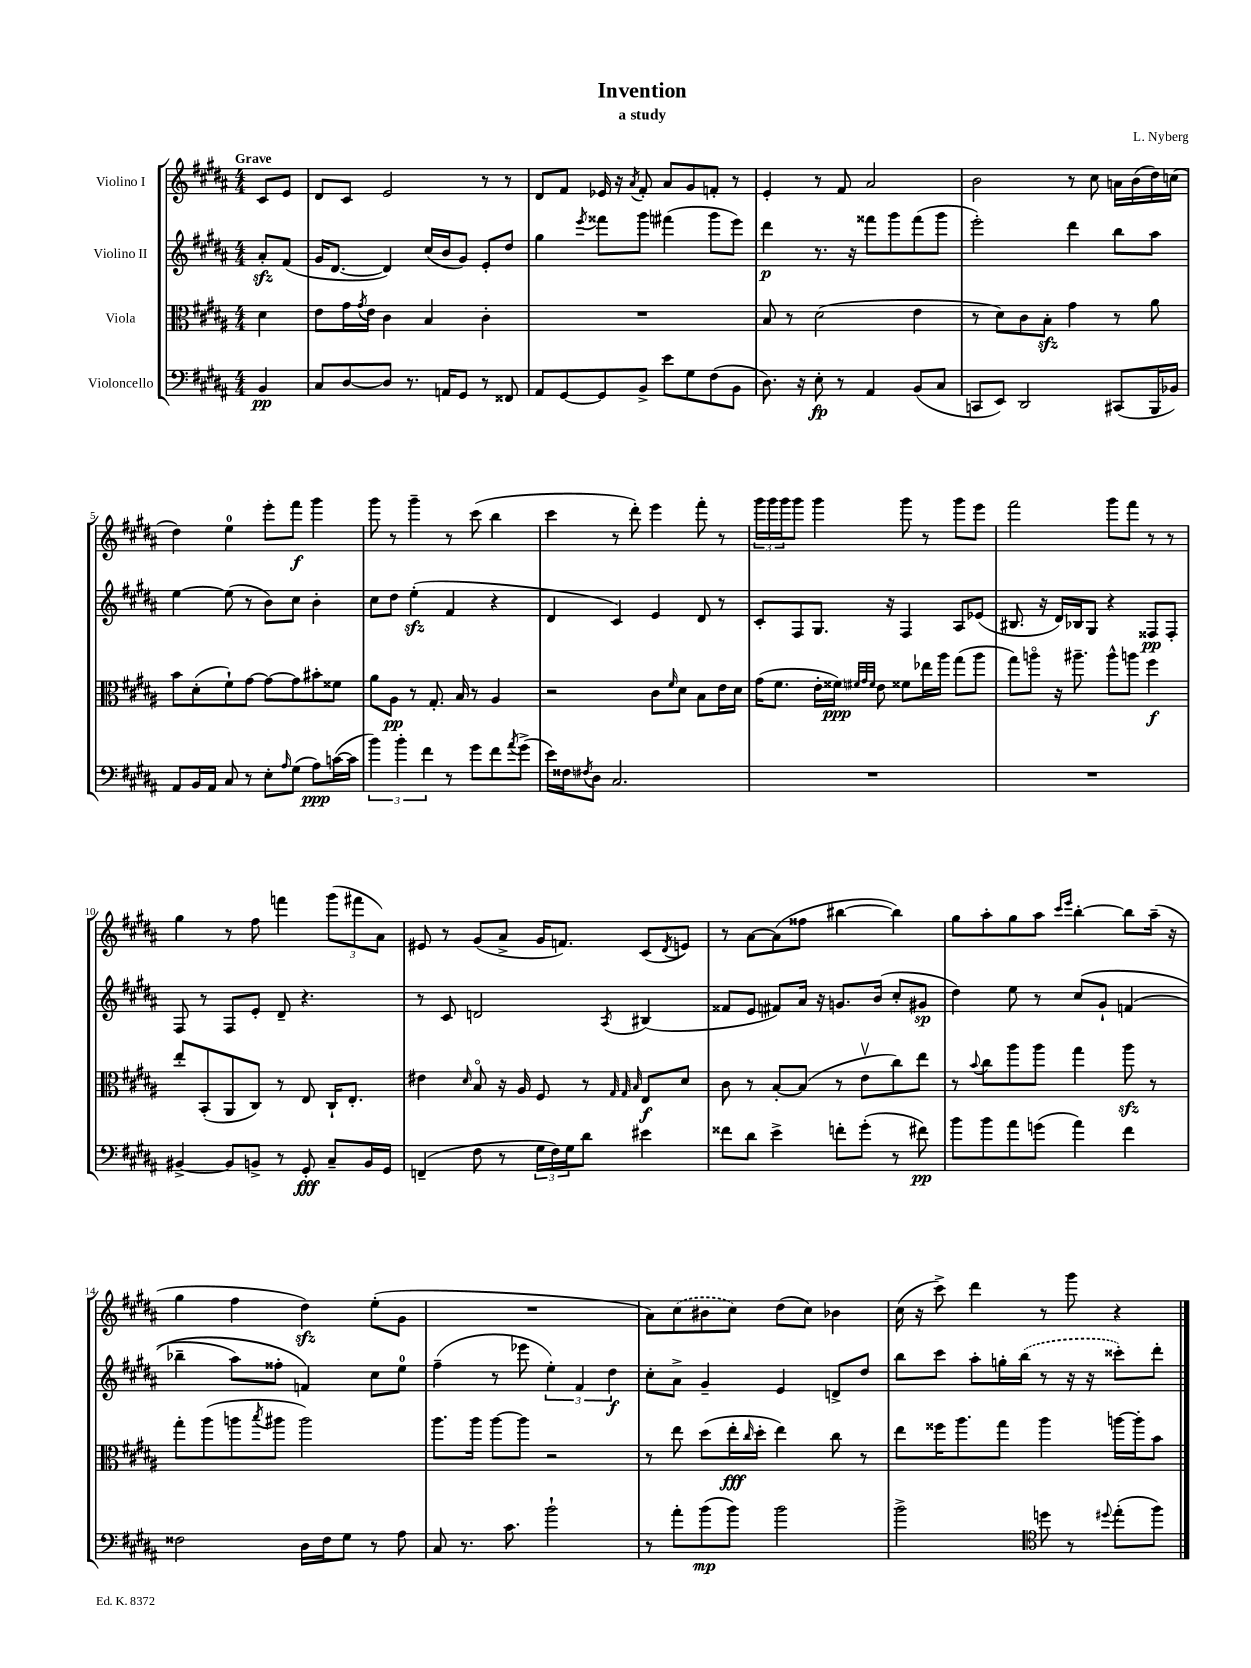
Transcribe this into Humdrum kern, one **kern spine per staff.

**kern	**kern	**kern	**kern
*staff4	*staff3	*staff2	*staff1
*clefF4	*clefC3	*clefG2	*clefG2
*k[f#c#g#d#a#]	*k[f#c#g#d#a#]	*k[f#c#g#d#a#]	*k[f#c#g#d#a#]
*M4/4	*M4/4	*M4/4	*M4/4
4BB/	4d#\	8a#'/L	8c#/L
.	.	(8f#/J	8e/J
=	=	=	=
8C#/L	8e\L	16g#/LK	8d#/L
.	.	[8.d#/J	.
[8D#/	16g#\L	.	8c#/J
.	8qg#/	.	.
.	16e\JJ	.	.
8D#/]J	4c#\	4d#/])	2e/
8.r	.	.	.
.	4B/	(16cc#/LL	.
16AA/LK	.	16b/J	.
8GG#/J	.	8g#/J)	.
8r	4c#'\	8e'/L	8r
8FF##/	.	8dd#/J	8r
=	=	=	=
8AA#/L	1r	4gg#\	8d#/L
[8GG#/	.	.	8f#/J
.	.	8qeee/	.
8GG#/]	.	8fff##\L	16e-/
.	.	.	16r
.	.	.	8qa#/
8BB^/J	.	8ggg#\J	8f#'/
8e\L	.	(4fff#\	8a#/L
8G#\	.	.	8g#/
(8F#\	.	8ggg#\L	8f'/J
8BB\J	.	8eee\J)	8r
=	=	=	=
8.D#\)	8B/	4ddd#\	4e'/
.	8r	.	.
16r	.	.	.
8E'\	(2d#\	8.r	8r
8r	.	.	8f#/
.	.	16r	.
4AA#/	.	8fff##\L	2a#/
.	.	8ggg#\	.
(8BB/L	4e\	(8fff##\	.
8C#/J	.	8ggg#\J	.
=	=	=	=
8CC/L	8r	2eee'\)	2b\
8EE/J)	8d#\L)	.	.
2DD#/	8c#\	.	.
.	8B'\J	.	.
.	4g#\	4ddd#\	8r
.	.	.	8cc#\
(8CC#/L	8r	8bb\L	16a\LL
.	.	.	(16b\
16BBB/L	8a#\	8aa#\J	16dd#\)
16BB-/JJ)	.	.	(16cc\JJ
=	=	=	=
8AA#/L	8b\L	[4ee\	4dd#\)
16BB/L	(8d#'\	.	.
16AA#/JJ	.	.	.
8C#/	8f#`\)	(8ee\]	4ee\
8r	[8g#\J	8r	.
8E'\L	8g#\_L	8b\L)	8eee'\L
16qqA#/	.	.	.
(8G#\J	8g#\]	8cc#\J	8fff#\J
8A#\L)	8b#'\	4b'\	4ggg#\
([16c\L	8f##\J	.	.
16c\]JJ	.	.	.
=	=	=	=
6b\)	8a#\L	8cc#\L	8ggg#\
.	8A#\J	8dd#\J	8r
6b'\	.	.	.
.	8r	(4ee'\	4ggg#~\
6f#\	.	.	.
.	8.G#'/	.	.
8r	.	4f#/	8r
.	16B/	.	.
8g#\L	8r	.	(8ccc#\
8f#\	4A#/	4r	4bb\
8qa#/	.	.	.
(8g#^\J	.	.	.
=	=	=	=
16e\LL)	2r	4d#/	4ccc#\
16F##\J	.	.	.
8qF#/	.	.	.
8D#\J	.	.	.
2.C#/	.	4c#/)	8r
.	.	.	8ddd#'\)
.	8c#\L	4e/	4eee\
.	16qqf#/	.	.
.	8d#\J	.	.
.	8B\L	8d#/	8fff#'\
.	16e\L	8r	8r
.	16d#\JJ	.	.
=	=	=	=
1r	(16g#\LK	8c#'/L	24ggg#\LL
.	.	.	24ggg#\
.	8.f#\J	.	.
.	.	.	24ggg#\J
.	.	8F#/	8ggg#\J
.	16e'\LL	8.G#/J	4ggg#\
.	16f##\JJ)	.	.
.	32qqf#/LLL	.	.
.	32qqg#/	.	.
.	32qqf#/JJJ	.	.
.	8e\	.	.
.	.	16r	.
.	8f##\L	4F#/	8ggg#\
.	16ee-\L	.	8r
.	16aa#\JJ	.	.
.	(8gg#\L	8A#/L	8ggg#\L
.	8aa#\J	(8e-/J	8eee\J
=	=	=	=
1r	8gg#\L)	8.B#/	2fff#\
.	8aao\J	.	.
.	.	16r	.
.	16r	16d#/LL)	.
.	8.aa#~\	16B-/J	.
.	.	8G#/J	.
.	8aa#^^\L	4r	8ggg#\L
.	8aa\J	.	8fff#\J
.	4ff#\	8F##/L	8r
.	.	8F##'/J	8r
=	=	=	=
[4BB#^/	8ee'/L	8F#/	4gg#\
.	(8BB'/	8r	.
8BB#/]L	8AA#/	8F#/L	8r
8BB^/J	8C#/J)	8e'/J	8ff#\
8r	8r	8d#~/	4fff\
8GG#'/	8E/	4.r	.
8C#~/L	16C#`/LK	.	(12ggg#\L
.	8.E'/J	.	.
.	.	.	12fff#\
16BB/L	.	.	.
.	.	.	12a#\J)
16GG#/JJ	.	.	.
=	=	=	=
(4FF~/	4e#\	8r	8e#/
.	.	8c#/	8r
.	16qqd#/	.	.
8F#\	8Bo/	2d/	(8g#/L
8r	16r	.	8a#^/J
.	16A#/	.	.
24G#\LL	8F#/	.	16g#/LK
24F#\)	.	.	.
.	.	.	8.f/J)
24G#\J	.	.	.
8d#\J	8r	.	.
.	32qqG#/	.	.
.	32qqG#/	.	.
.	32qqB/	8qA#/	.
4e#\	8E/L	(4B#/	(8c#/L
.	.	.	8qd#/
.	8d#/J	.	8e/J)
=	=	=	=
8f##\L	8c#\	8f##/L	8r
8d#\J	8r	8e/J	[8a#\L
4e^\	[8B'/L	8f#/L)	(8a#\]
.	(8B/]J	16a#/Jk	8ff##\J
.	.	16r	.
8f'\L	8r	8.g/L	[4bb#\
(8g#'\J	8ev\L	.	.
.	.	(16b/Jk	.
8r	8cc#\)	8cc#'/L	4bb#\])
8f#\)	8ee\J	8g#/J	.
=	=	=	=
8b\L	8r	4dd#\)	8gg#\L
.	8qqb/	.	.
8b\	8cc#\L	.	8aa#'\
8a#\	8aa#\	8ee\	8gg#\
(8g\J	8aa#\J	8r	8aa#\J
.	.	.	16qqccc#/LL
.	.	.	16qqeee/JJ
4a#\)	4gg#\	&(8cc#/L	[4bb'\
.	.	8g#`/J	.
4f#\	8aa#\	(4f/	8bb\]L
.	8r	.	(16aa#~\Jk
.	.	.	16r
=	=	=	=
2F##\	8gg#'\L	4bb-~\	4gg#\
.	(8aa#\	.	.
.	8aa\	8aa#\L)	4ff#\
.	8qbb/	.	.
.	8aa#\J	8ff##'\J	.
16D#\LL	2aa#\)	4f/&)	4dd#\)
16F##\J	.	.	.
8G#\J	.	.	.
8r	.	8cc#\L	(8ee'\L
8A#\	.	8ee\J	8g#\J
=	=	=	=
8C#/	8.aa#\L	(4ff#~\	1r
8.r	.	.	.
.	16aa#\Jk	.	.
.	[8aa#\L	8r	.
8.c#\	.	.	.
.	8aa#\]J	8eee-\	.
2b`\	2r	6ee'\)	.
.	.	6f#/	.
.	.	6dd#\	.
=	=	=	=
8r	8r	8cc#'\L	8a#\L)
8a#'\L	8ee\	8a#^\J	(8cc#\
(8b\	(8dd#\L	4g#~/	8b#\
8b\J)	16ee'\L	.	8cc#\J)
.	16qqcc#/	.	.
.	16dd#'\JJ	.	.
2b\	4ee\)	4e/	(8dd#\L
.	.	.	8cc#\J)
.	8cc#\	8d^/L	4b-\
.	8r	8dd#/J	.
=	=	=	=
2b^\	8ee\L	8bb\L	(16cc#\
.	.	.	16r
.	16ff##\K	8ccc#\J	8ccc#^\)
.	8.aa#\	.	.
.	.	8aa#'\L	4ddd#\
.	8gg#\J	16gg'\L	.
.	.	(16bb\JJ	.
*clefC4	*	*	*
8dd\	4aa#\	8r	8r
8r	.	16r	8ggg#\
.	.	16r	.
8qqdd#/	.	.	.
(8ee'\L	[16aa\LL	8ccc##'\L)	4r
.	16aa'\]J	.	.
8ff#\J)	8b\J	8ddd#'\J	.
==	==	==	==
*-	*-	*-	*-
